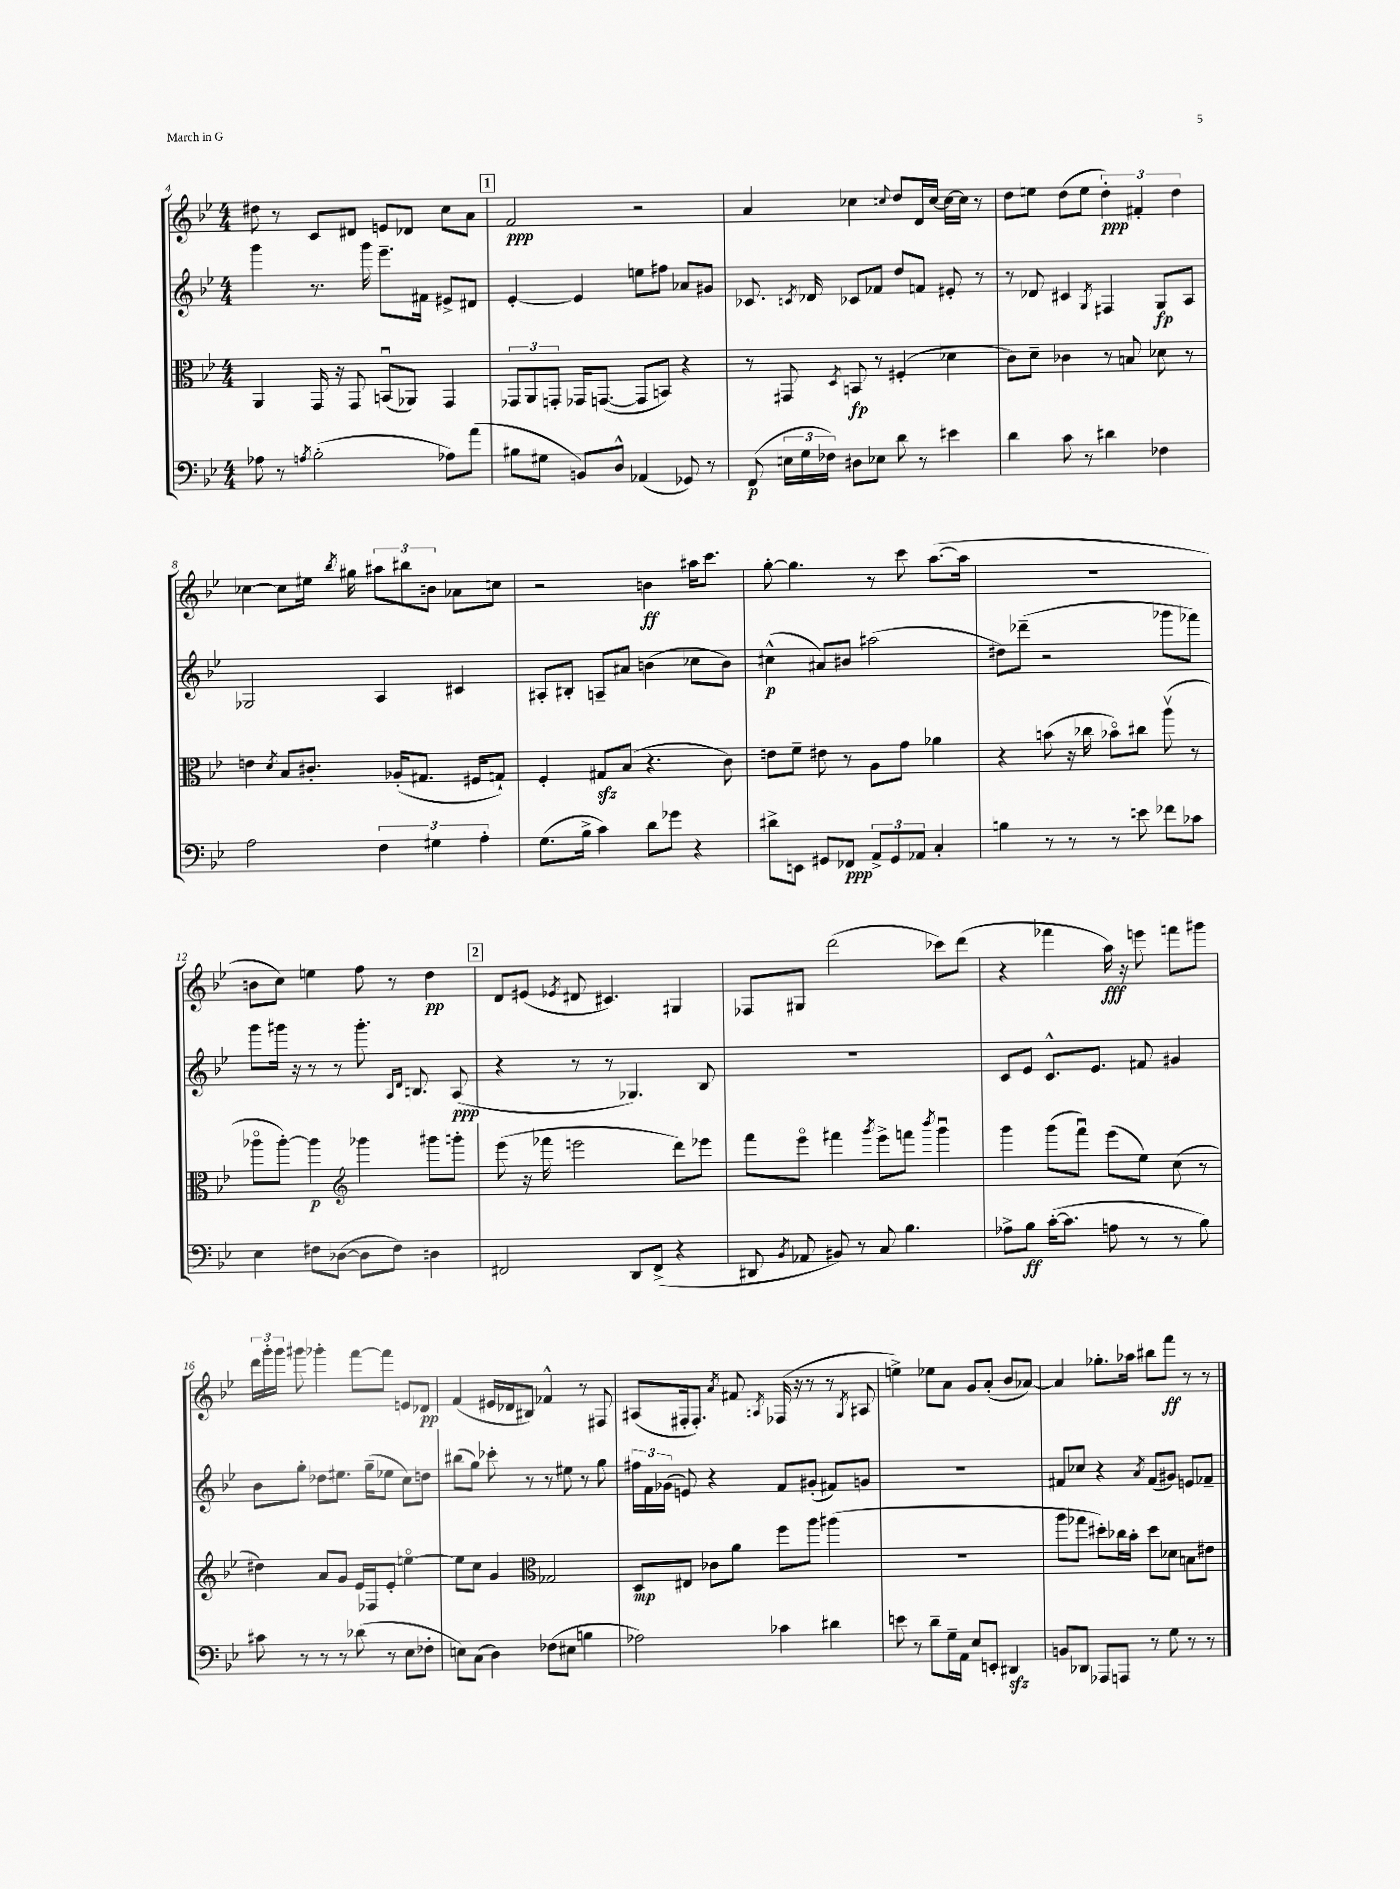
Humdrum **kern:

**kern	**kern	**kern	**kern
*staff4	*staff3	*staff2	*staff1
*clefF4	*clefC3	*clefG2	*clefG2
*k[b-e-]	*k[b-e-]	*k[b-e-]	*k[b-e-]
*M4/4	*M4/4	*M4/4	*M4/4
8A-	4AA	4ggg	8dd#
8r	.	.	8r
8qA	.	.	.
(2B-'	16GG	8.r	8c
.	16r	.	.
.	8GG	.	8d#
.	.	16ggg	.
.	(8BBu	8.eee-~	8e
.	8AA-)	.	8d-
.	.	16f#	.
8A-)	4GG	8e#^	8cc
(8a	.	8d#	8a
=	=	=	=
8B#	12GG-	[4e-'	2f
.	12AA	.	.
8G#	.	.	.
.	12GG'	.	.
8BB)	16GG-	4e-]	.
.	([8.GG	.	.
8D^^	.	.	.
(4AA-	8GG]	8ee	2r
.	8BB)	8ff#	.
8GG-)	4r	8a-	.
8r	.	8g#	.
=	=	=	=
(8FF	8r	8.c-	4a
24E	8GG#	.	.
24G	.	.	.
.	.	8qc	.
.	.	16d-	.
24F-)	.	.	.
.	8qD	.	.
8D#	8BB	8c-	4cc-
8E-	8r	8f-	.
.	.	.	8qqcc
8d	(4F#'	8dd	8dd
8r	.	8f	16d
.	.	.	[16cc
4e#	4d-	8e#'	16cc_
.	.	.	16cc]
.	.	8r	8r
=	=	=	=
4d	8c)	8r	8dd
.	8d~	8d-	8ee
8c	4c-	4c#	(8dd
8r	.	.	8ee
.	.	8qG	.
4d#	8r	4F#	6dd')
.	8B	.	.
.	.	.	6f#'
4F-	8d-	8G	.
.	.	.	6dd
.	8r	8A	.
=	=	=	=
2A	4e	2G-	[4cc-
.	8qd	.	.
.	8B-	.	8cc-]
.	8.c#'	.	16ee#
.	.	.	8qbb-
.	.	.	16gg#
6F	.	4A	12aa#
.	(16A-'	.	.
.	.	.	12bb#
.	8.G#	.	.
6G#	.	.	12b
.	.	4c#	8a-
.	16F#	.	.
6A'	.	.	.
.	8G`)	.	8cc
=	=	=	=
(8.G	4F'	8A#'	2r
.	.	8B#'	.
16B-^	.	.	.
4c)	8G#	8A~	.
.	(8B-	8a#	.
8d	4.r	(4b	4b
8g-	.	.	.
4r	.	8cc-	16aa#
.	.	.	8.ccc
.	8c)	8b)	.
=	=	=	=
8d#^	8e	(4cc#^^	[8gg'
8EE	8f~	.	4.gg]
8GG#	8e#	8a#)	.
8FF-	8r	8b#	.
12AA^	8A	(2aa#	8r
12GG#	.	.	.
.	8g	.	8ccc
12AA-	.	.	.
4C'	4a-	.	([8.aa
.	.	.	16aa]
=	=	=	=
4B	4r	8dd#)	1r
.	.	(8ddd-~	.
8r	(8b	2r	.
8r	16r	.	.
.	16cc-	.	.
8r	8b-o)	.	.
8e	8cc#	.	.
8f-	(8aav	8ggg-	.
8c-	8r	8fff-)	.
=	=	=	=
4E-	8aa-o	8ggg	8b
.	[8aa-')	16ggg#	8cc)
.	.	16r	.
8F#	4aa-]	8r	4ee
([8D-	.	8r	.
*	*clefG2	*	*
8D-]	4ggg-	8.ggg#'	8ff
8F#)	.	.	8r
.	.	16qqA	.
.	.	16qqd	.
.	.	8.B	.
4D	8ggg#	.	4dd
.	8ggg'	(8A	.
=	=	=	=
2FF#	(8eee-	4r	8d
.	16r	.	(8e#
.	16fff-	.	.
.	.	.	8qe-
.	2eee	8r	8d#
.	.	8r	4.c#)
8DD	.	4.G-)	.
(8FF#^	.	.	.
4r	8ddd)	.	4G#
.	8eee-	8B-	.
=	=	=	=
8DD#	8fff	1r	8F-
8qBB-	.	.	.
8AA-	8eee-o	.	8G#
8BB#)	4fff#	.	(2ddd
8r	.	.	.
.	8qggg	.	.
8C	8eee-^	.	.
4.B-	8fff	.	.
.	8qbbb-	.	.
.	4gggu	.	8ccc-)
.	.	.	(8ddd
=	=	=	=
8A-^	4ggg	8c	4r
8B-	.	8e-	.
([16c'	(8ggg	8.c^^	4fff-
8.c]	.	.	.
.	8fffu)	.	.
.	.	8.e-	.
8A	(8eee-	.	16aa)
.	.	.	16r
8r	8ee-)	8f#	8eee
8r	(8cc	4g#	8fff
8B-)	8r	.	8ggg#
=	=	=	=
8c#	4dd#)	8b-	24ddd
.	.	.	24ggg'
.	.	.	24ggg
8r	.	8gg'	8ggg#
8r	8a	8dd-	4ggg-'
8r	8g	8.ee#	.
(8d-	16e-	.	[8fff
.	16F-	(16gg~	.
8r	8e-'	8ee-	8fff]
8E-	[4eeo	8cc)	8e
8F-'	.	8dd	8d-
=	=	=	=
8E)	8ee]	(8bb#	(4f
(8C	8cc	8gg)	.
4D)	4g	8ccc-'	16e#
.	.	.	16d-
.	.	8r	8B#)
*	*clefC3	*	*
(8F-	2G-	8r	4f-^^
8E#	.	8ee#	.
4B	.	8r	8r
.	.	8gg	8F#
=	=	=	=
2A-)	8D	24ff#	(8A#
.	.	24f	.
.	.	(24g-	.
.	8E#	8e)	16F#'
.	.	.	8.F#')
.	8c-	4r	.
.	.	.	8qa
.	8a	.	8f#
.	.	.	8qA
4c-	8ff	8f	(16F-
.	.	.	16r
.	8aa	(8g#'	8r
4d#	(4aa#	8f#)	8r
.	.	.	8qG
.	.	8g	8A#
=	=	=	=
8e	1r	1r	4ee^)
8r	.	.	.
8d~	.	.	8ee-
16G~	.	.	8a
16AA	.	.	.
8E-	.	.	8g
8EE'	.	.	(8a'
4DD#	.	.	8b-
.	.	.	[8a-)
=	=	=	=
8BB	8aa	8f#	4a-]
8DD-	8gg-	8cc-	.
8AAA-	8dd#')	4r	8.gg-'
8AAA	16cc-	.	.
.	16b-'	.	16aa-
.	.	8qa	.
8r	8dd#	(8f#	8bb#
8G	8d-	8g#)	8fff
8r	8B	8e	8r
8r	8e#	8f-~	8r
==	==	==	==
*-	*-	*-	*-
